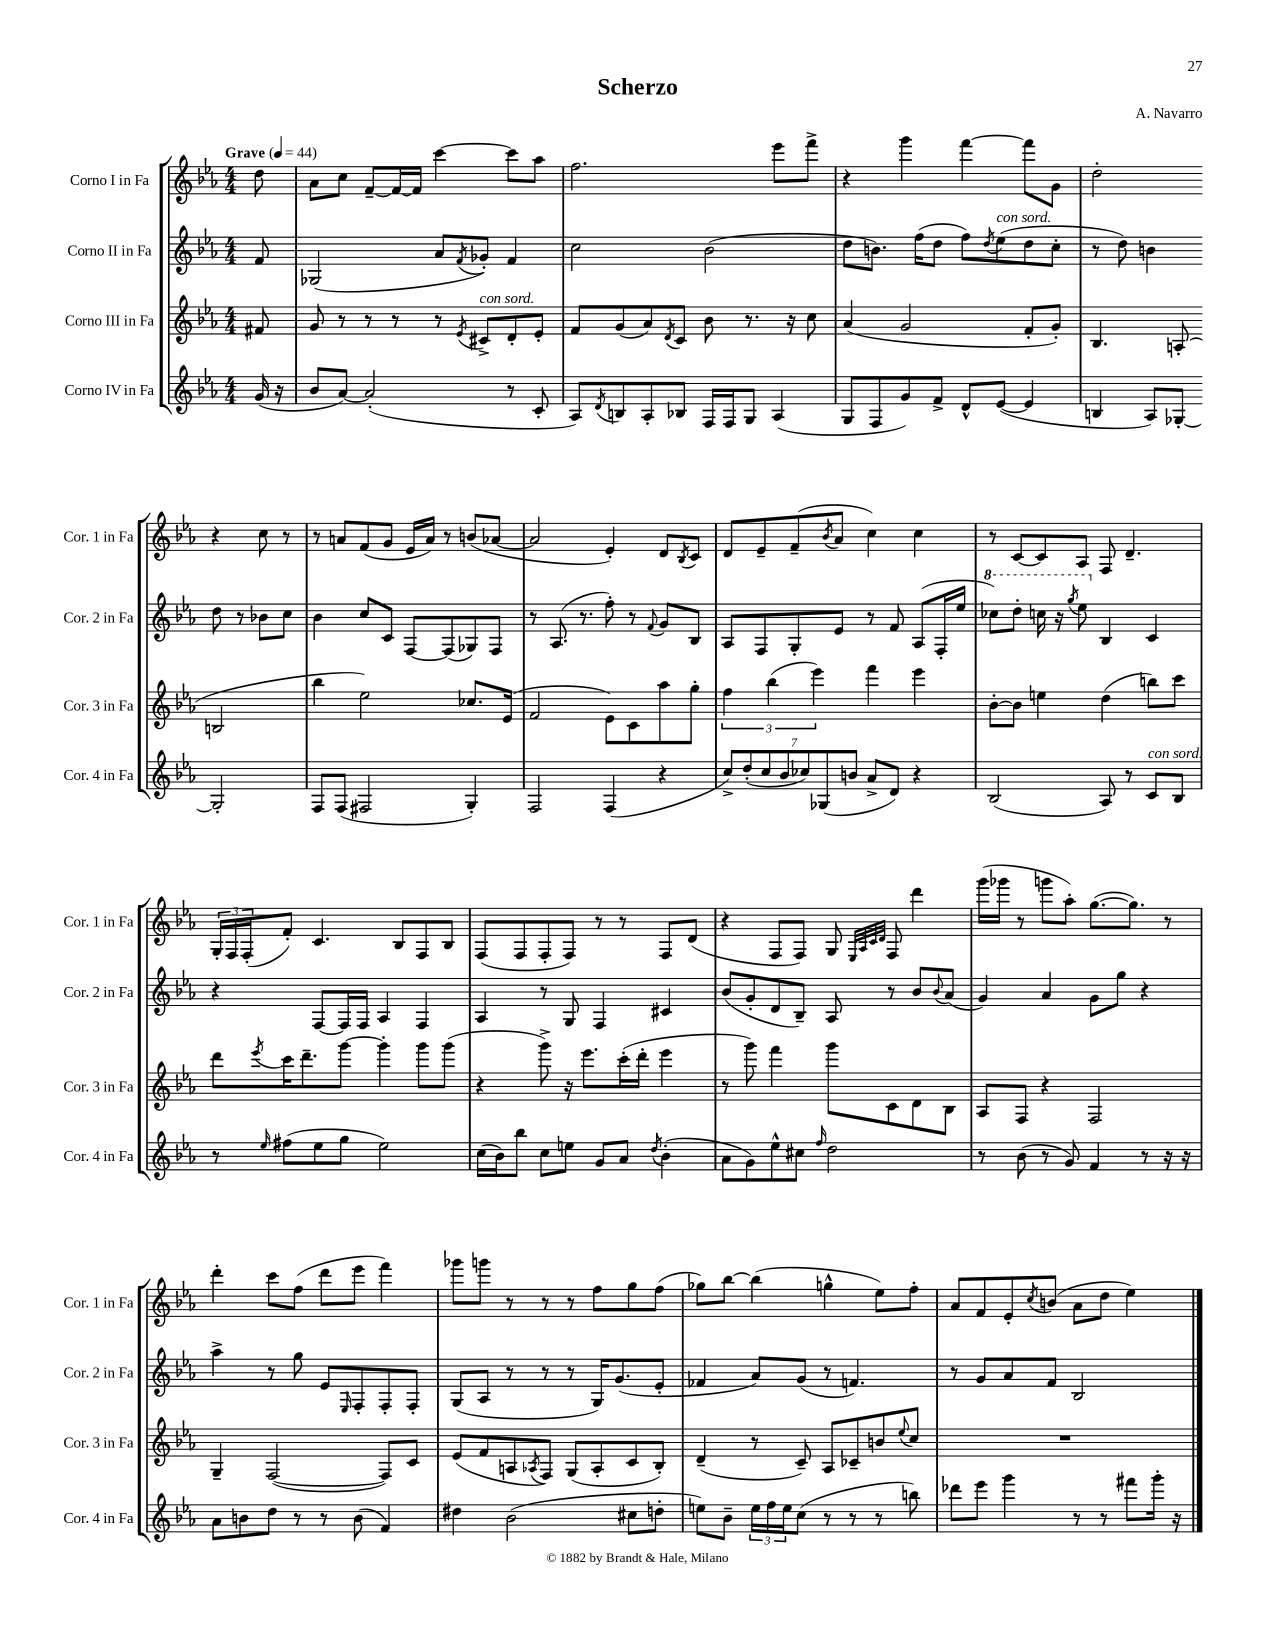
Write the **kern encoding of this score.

**kern	**kern	**kern	**kern
*staff4	*staff3	*staff2	*staff1
*clefG2	*clefG2	*clefG2	*clefG2
*k[b-e-a-]	*k[b-e-a-]	*k[b-e-a-]	*k[b-e-a-]
*M4/4	*M4/4	*M4/4	*M4/4
*MM44	*MM44	*MM44	*MM44
(16g	8f#	8f	8dd
16r	.	.	.
=	=	=	=
8b-	8g	(2G-	8a-
[8a-)	8r	.	8cc
(2a-']	8r	.	[8f~
.	8r	.	16f_
.	.	.	16f]
.	8r	8a-	[4ccc
.	8qe-	8qf	.
.	8c#^	8g-')	.
8r	8d'	4f	8ccc]
8c'	8e-'	.	8aa-
=	=	=	=
8A-)	8f	2cc	2.ff
8qd	.	.	.
8B	(8g	.	.
8A-'	8a-)	.	.
.	8qd	.	.
8B-	8c	.	.
16F	8b-	(2b-	.
16F	.	.	.
8G	8.r	.	.
(4A-	.	.	8eee-
.	16r	.	.
.	8cc	.	8fff^
=	=	=	=
8G	(4a-	8dd	4r
8F	.	8.b)	.
8g)	2g	.	4ggg
.	.	(16ff	.
8f^	.	8dd	.
8d^^	.	8ff)	[4fff
.	.	8qdd	.
([8e-	.	(8ee-	.
4e-]	8f'	8dd	8fff]
.	8g')	8cc'	8g
=	=	=	=
4B	4.B-	8r	2dd'
.	.	8dd)	.
8A-)	.	4b	.
[8G-'	(8A'	.	.
2G-']	2B	8dd	4r
.	.	8r	.
.	.	8b-	8cc
.	.	8cc	8r
=	=	=	=
8F	4bb-	4b-	8r
(8F	.	.	8a
2F#	2ee-)	8cc	(8f
.	.	8c	8g
.	.	[8F	16e-
.	.	.	16a)
.	.	(8F]	8r
4G')	8.cc-	8G-)	(8b
.	.	8F	[8a-
.	(16e-	.	.
=	=	=	=
2F	2f	8r	2a-]
.	.	(8.A-	.
.	.	8.r	.
(4F	8e-)	8ff')	4e-')
.	8c	8r	.
.	.	8qqf	.
4r	8aa-	8g	8d
.	.	.	8qB-
.	8gg'	8B-	8c
=	=	=	=
14cc^)	6ff	8A-	8d
(14dd'	.	.	.
.	.	8F	8e-~
14cc	.	.	.
.	(6bb-	.	.
14b-	.	.	.
.	.	8G'	(8f~
14cc-)	.	.	.
.	6eee-)	.	.
(14G-	.	.	.
.	.	.	8qb-
.	.	8e-	8a-
14b	.	.	.
8a-^	4fff	8r	4cc)
8d)	.	8f	.
4r	4eee-	(8A-	4cc
.	.	16F'	.
.	.	16ee-	.
=	=	=	=
(2B-	[8b-'	8ccc-)	8r
.	8b-]	8ddd'	[8c
.	4ee	16ccc	8c]
.	.	16r	.
.	.	8qggg	.
.	.	8eee-	8A-
8A-)	(4dd	4B-	8F
8r	.	.	4.d~
8c	8bb)	4c	.
8B-	8ccc	.	.
=	=	=	=
8r	8ddd	4r	24G'
.	.	.	24F
.	.	.	(24F'
16qqee-	8qeee-	.	.
(8ff#	16ccc	.	8f')
.	8.ddd~	.	.
8ee-	.	[8F	4.c
8gg	[8ggg	16F]	.
.	.	16F	.
2ee-)	4ggg']	4A-	.
.	.	.	8B-
.	8ggg	4F	8F
.	(8ggg	.	8B-
=	=	=	=
(16cc	4r	4A-	(8F
16b-)	.	.	.
8bb-	.	.	8F
8cc	8ggg^)	8r	8F'
8ee	16r	8G	8F)
.	8.eee-	.	.
8g	.	4F	8r
8a-	(16ccc'	.	8r
.	16ddd'	.	.
8qdd	.	.	.
(4b-'	4eee-	4c#	8F
.	.	.	(8d
=	=	=	=
8a-	8r	(8b-	4r
8g)	8ggg)	8g'	.
8ee-^^	4fff	8d	8F
8cc#	.	8B-~)	8F)
16qqff	.	.	.
2dd	8ggg	8A-	8G
.	.	.	32qqE-
.	.	.	32qqA-
.	.	.	32qqc
.	.	.	32qqd
.	8c	8r	8F
.	8d	8b-	4ddd
.	.	8qqb-	.
.	8B-	(8a-	.
=	=	=	=
8r	8A-	4g)	(16ggg
.	.	.	16ggg-
(8b-	8F	.	8r
8r	4r	4a-	8ggg
8g)	.	.	8aa-')
4f	2F	8g	([8.gg
.	.	8gg	.
.	.	.	8.gg])
8r	.	4r	.
16r	.	.	8r
16r	.	.	.
=	=	=	=
8a-	4G~	4aa-^	4ddd'
8b	.	.	.
8dd	([2F	8r	8ccc
8r	.	8gg	(8ff
8r	.	8e-	8ddd
.	.	16qqE-	.
(8b	.	8F'	8eee-
4f)	8F])	8F'	4fff)
.	8c	8F'	.
=	=	=	=
4dd#	(8e-	(8G	8ggg-
.	8f	8A-	8ggg
(2b-	8A	8r	8r
.	8qA-	.	.
.	8F)	8r	8r
.	(8G	8r	8r
.	8A-'	16G)	8ff
.	.	(8.g	.
8cc#	8c	.	8gg
8dd'	8B-')	8e-'	(8ff
=	=	=	=
8ee)	(4d~	4f-	8gg-)
8b-~	.	.	[8bb-
24ee	8r	8a-)	(4bb-]
24ff	.	.	.
24ee	.	.	.
(8cc	8c~)	(8g	.
8r	8A-	8r	4gg^^
8r	8c-~	4.f)	.
8r	8b	.	8ee-)
.	8qqee-	.	.
8bb)	8cc	.	8ff'
=	=	=	=
8ddd-	1r	8r	8a-
8eee-	.	8g	8f
4ggg	.	8a-	8e-'
.	.	.	8qcc
.	.	8f	(8b
8r	.	2B-	8a-
8r	.	.	8dd
8fff#	.	.	4ee-)
16ggg'	.	.	.
16r	.	.	.
==	==	==	==
*-	*-	*-	*-
